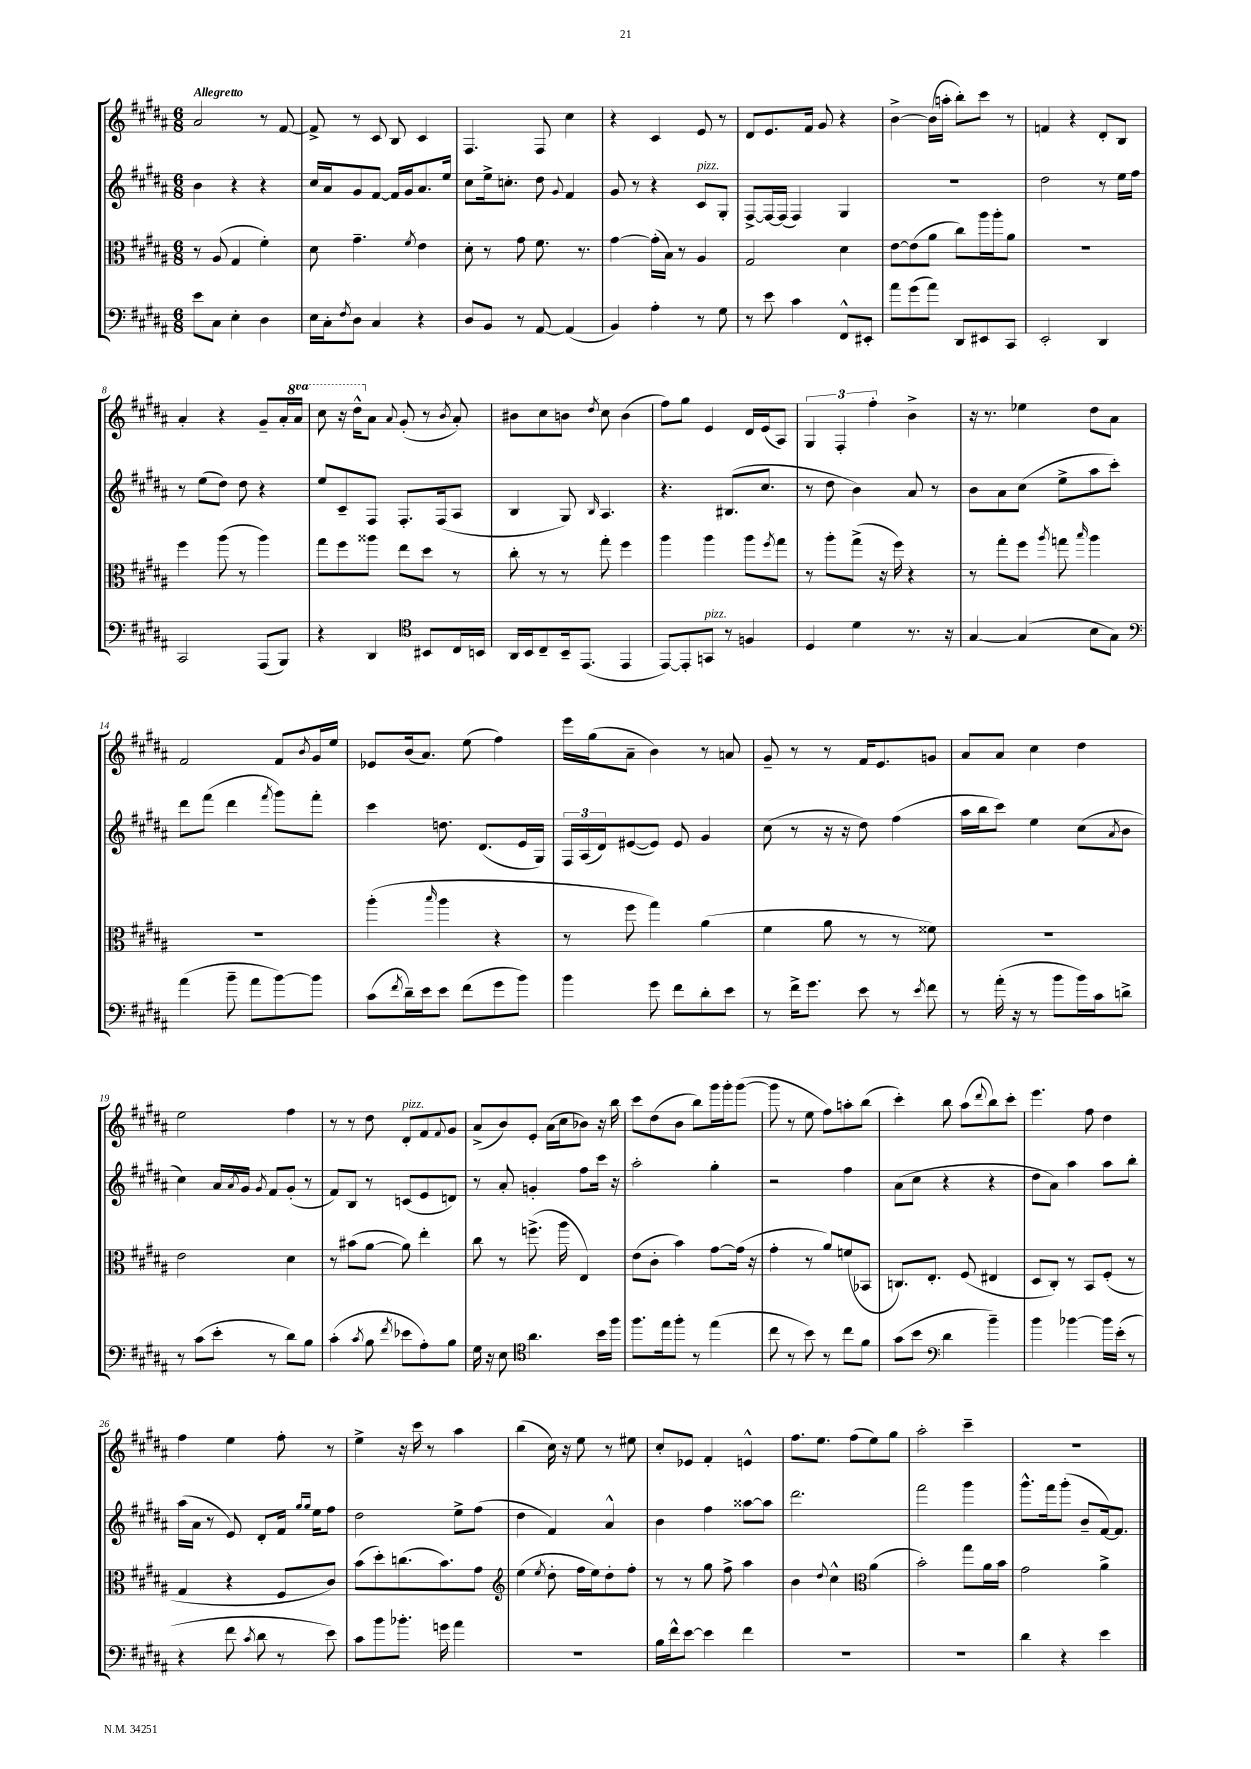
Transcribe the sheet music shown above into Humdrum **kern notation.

**kern	**kern	**kern	**kern
*staff4	*staff3	*staff2	*staff1
*clefF4	*clefC3	*clefG2	*clefG2
*k[f#c#g#d#a#]	*k[f#c#g#d#a#]	*k[f#c#g#d#a#]	*k[f#c#g#d#a#]
*M6/8	*M6/8	*M6/8	*M6/8
8e	8r	4b	2a#
8C#	(8A#	.	.
4E'	4G#	4r	.
4D#	4f#')	4r	8r
.	.	.	[8f#
=	=	=	=
16E	8d#	16cc#	8f#^]
16C#'	.	16a#	.
8qF#	.	.	.
8D#	4.g#~	8g#	8r
4C#	.	[8f#	8c#
.	.	16f#]	8B
.	.	16g#	.
.	8qf#	.	.
4r	4e	8.a#	4c#
.	.	16ee	.
=	=	=	=
8D#	8d#'	8cc#	4.F#
8BB	8r	16ee^	.
.	.	8.cc'	.
8r	8g#	.	.
[8AA#	8.f#	8dd#	8F#
.	.	8qqg#	.
(4AA#]	.	4f#	4cc#
.	8.r	.	.
=	=	=	=
4BB)	[4g#	8g#	4r
.	.	8r	.
4A#'	(16g#']	4r	4c#
.	16B)	.	.
.	8r	.	.
8r	4A#	8c#	8e
8G#	.	8G#'	8r
=	=	=	=
8r	2G#	[8F#^	8d#
8e	.	16F#_	8.e
.	.	(16F#]	.
4c#	.	4F#)	.
.	.	.	16f#
.	.	.	8g#
8FF#^^	4d#	4G#	4r
8EE#'	.	.	.
=	=	=	=
8a#	[8e	2.r	[4b^
(8g#	(8e]	.	.
8a#)	8a#	.	(16b]
.	.	.	16aa'
8DD#	8cc#)	.	8bb')
8EE#	16aa#	.	8ccc#
.	16aa#'	.	.
8CC#	8a#	.	8r
=	=	=	=
2EE'	2.r	2dd#	4f
.	.	.	4r
4DD#	.	8r	8d#'
.	.	16ee	8B
.	.	16ff#	.
=	=	=	=
2CC#	4ff#	8r	4a#'
.	.	(8ee	.
.	(8aa#	8dd#)	4r
.	8r	8dd#	.
(8AAA#	4aa#)	4r	8g#~
8BBB)	.	.	16a#'
.	.	.	16aa#
=	=	=	=
4r	8gg#	8ee	8ccc#
.	8ff#	8c#~	16r
.	.	.	16ddd#^^
4DD#	8aa##	8F#	8a#
.	.	.	8qqa#
.	8ee	8.F#'	(8g#'
*clefC4	*	*	*
8BB#	8dd#	.	8r
.	.	(16F#	.
.	.	.	8qb
16C#	8r	8A#	8a#')
16BB	.	.	.
=	=	=	=
16AA#	8cc#'	4B	8b#
16BB	.	.	.
8C#~	8r	.	8cc#
16BB~	8r	8G#)	8b
(8.EE	.	.	.
.	.	16qqB	8qdd#
.	8gg#'	4.A#	8cc#
4EE	4ff#	.	(4b
=	=	=	=
[8EE)	4aa#	4.r	8ff#)
8EE']	.	.	8gg#
8GG	4aa#	.	4e
8r	.	(8.B#	.
4F	8aa#	.	16d#
.	.	8.cc#	(16e
.	8qff#	.	.
.	8gg#	.	8A#)
=	=	=	=
4D#	8r	8r	6G#
.	8aa#'	8dd#	.
.	.	.	6F#'
4d#	(8gg#^	4b)	.
.	.	.	6ff#'
.	16r	.	.
.	16ff#)	.	.
8.r	4r	8a#	4b^
.	.	8r	.
16r	.	.	.
=	=	=	=
[4G#	8r	8b	16r
.	.	.	8.r
.	8gg#'	8a#	.
(4G#]	8ff#	(8cc#	4ee-
.	8qaa#	.	.
.	8gg	8ee^	.
.	16qqbb	.	.
8B	4aa#	8aa#	8dd#
8G#)	.	8ccc#')	8a#
=	=	=	=
*clefF4	*	*	*
(4a#	2.r	8ddd#	2f#
.	.	(8fff#	.
8b~	.	4ddd#	.
8a#	.	.	.
.	.	8qfff#	.
[8b)	.	8ggg#)	8f#
.	.	.	8qb
8b]	.	8fff#'	16g#
.	.	.	16ee
=	=	=	=
(8c#	(4aa#'	4ccc#	8e-
8qf#	.	.	.
16d#~)	.	.	(16b
16e	.	.	8.a#)
.	16qqbb	.	.
8e	4aa#	8.dd	.
(8f#	.	.	(8ee
.	.	(8.d#	.
8g#	4r	.	4ff#)
8b)	.	16e	.
.	.	16G#)	.
=	=	=	=
4b	8r	24F#	16eee
.	.	(24A#	.
.	.	.	(16gg#
.	.	24d#)	.
.	8ff#	([8e#	8a#~
8g#	4gg#)	8e#])	4b)
8f#	.	8e#	.
8d#'	(4a#	4g#	8r
8e	.	.	8a
=	=	=	=
8r	4f#	(8cc#	8g#~
16f#^	.	8r	8r
8.g#	.	.	.
.	8a#	16r	8r
.	.	16r	.
8e	8r	8dd#)	16f#
.	.	.	8.e
8r	8r	(4ff#	.
8qe	.	.	.
8f#	8f##)	.	8g
=	=	=	=
8r	2.r	16aa#	8a#
.	.	16bb	.
(16a#'	.	8ccc#)	8a#
16r	.	.	.
8r	.	4ee	4cc#
8b	.	.	.
16b)	.	(8cc#	4dd#
16c#	.	.	.
.	.	8qa#	.
8d^	.	8b	.
=	=	=	=
8r	2e	4cc#)	2ee
(8c#	.	.	.
8e'	.	16a#	.
.	.	8qa#	.
.	.	16g#	.
.	.	8qg#	.
8r	.	8f#	.
8d#)	4d#	(8g#'	4ff#
8B	.	8r	.
=	=	=	=
(4c#'	8r	8f#)	8r
.	(8b#	8B	8r
8qc#	.	.	.
8B	[8a#	8r	8dd#
8qf#	.	.	.
8e-	8a#])	(8c	8d#'
8A#')	4ee'	8e	8f#
.	.	.	8qqf#
8B	.	8d)	8g#
=	=	=	=
16G#	8cc#	8r	(8a#^
16r	.	.	.
8E	8r	8a#'	8b)
*clefC4	*	*	*
4.a#	(8.ff^	4g'	8e'
.	.	.	(16a#
.	16aa#	.	16cc#
.	4E)	8ff#	8b-)
16b	.	16ccc#	16r
16ff#	.	16r	16bb
=	=	=	=
8.ff#	(8e	2aa#'	8ccc#
.	8c#'	.	(8dd#
16ee	.	.	.
8ff#'	4b)	.	8b
8r	.	.	8bb)
(4ee	[8g#	4gg#'	16ggg#
.	.	.	16ggg#'
.	(16g#]	.	([8ggg#
.	16r	.	.
=	=	=	=
8cc#	4g#'	2r	8ggg#]
8r	.	.	8r
8b)	8r	.	8ee
8r	8a#)	.	8ff#)
8cc#	(8f	4ff#	8aa'
8f#	8BB-	.	(8bb
=	=	=	=
(8g#	8.C)	(8a#	4ccc#')
8b	.	8cc#	.
.	8.E'	.	.
*clefF4	*	*	*
4d#	.	4r	8bb
.	(8F#	.	(8aa#
.	.	.	8qqddd#
4b~)	4E#	4r	8bb)
.	.	.	8ccc#'
=	=	=	=
4b	8D#	8dd#	4.eee
.	8C#')	8a#)	.
[4b-	8r	4aa#	.
.	8BB	.	8ff#
16b-]	(8F#'	8aa#	4dd#
(16e'	.	.	.
8r	8r	8bb'	.
=	=	=	=
4r	4G#	(16aa#	4ff#
.	.	16a#	.
.	.	8r	.
8f#	4r	8e)	4ee
8qc#	.	.	.
8d#	.	8d#'	.
8r	8F#	16f#	8ff#'
.	.	16qqgg#	.
.	.	16qqgg#	.
.	.	16ee	.
8e)	8c#)	8ff#	8r
=	=	=	=
8c#	(8b	2dd#	4ee^
8b	8dd#')	.	.
8.b-'	(8.cc	.	16r
.	.	.	16ccc#
.	.	.	8r
16g	8.b)	.	.
4a#	.	8ee^	4aa#
.	8g#	(8ff#	.
=	=	=	=
*	*clefG2	*	*
2.r	(4ee	4dd#	(4bb
.	8qee	.	.
.	8dd#'	4f#)	16cc#)
.	.	.	16r
.	16ff#	.	8ee
.	16ee)	.	.
.	8dd#'	4a#^^	8r
.	8ff#'	.	8ee#
=	=	=	=
16B	8r	4b	8cc#'
16f#^^	.	.	.
[8e	8r	.	8e-
4e]	8gg#	4ff#	4f#'
.	8ff#^	.	.
4f#	4aa#	[8aa##	4e^^
.	.	8aa##]	.
=	=	=	=
2.r	4b	2.ddd#	8.ff#
.	.	.	8.ee
.	8qqdd#	.	.
.	4cc#^^	.	.
.	.	.	(8ff#
*	*clefC3	*	*
.	(4a#	.	8ee)
.	.	.	8gg#
=	=	=	=
2.r	2b')	2fff#	2aa#'
.	8gg#	4ggg#	4ccc#~
.	16a#	.	.
.	16b	.	.
=	=	=	=
4d#	2g#	8.ggg#^^	2.r
.	.	16fff#	.
4r	.	(8ggg#'	.
.	.	8b~	.
4e	4a#^	[16f#)	.
.	.	8.f#]	.
==	==	==	==
*-	*-	*-	*-
